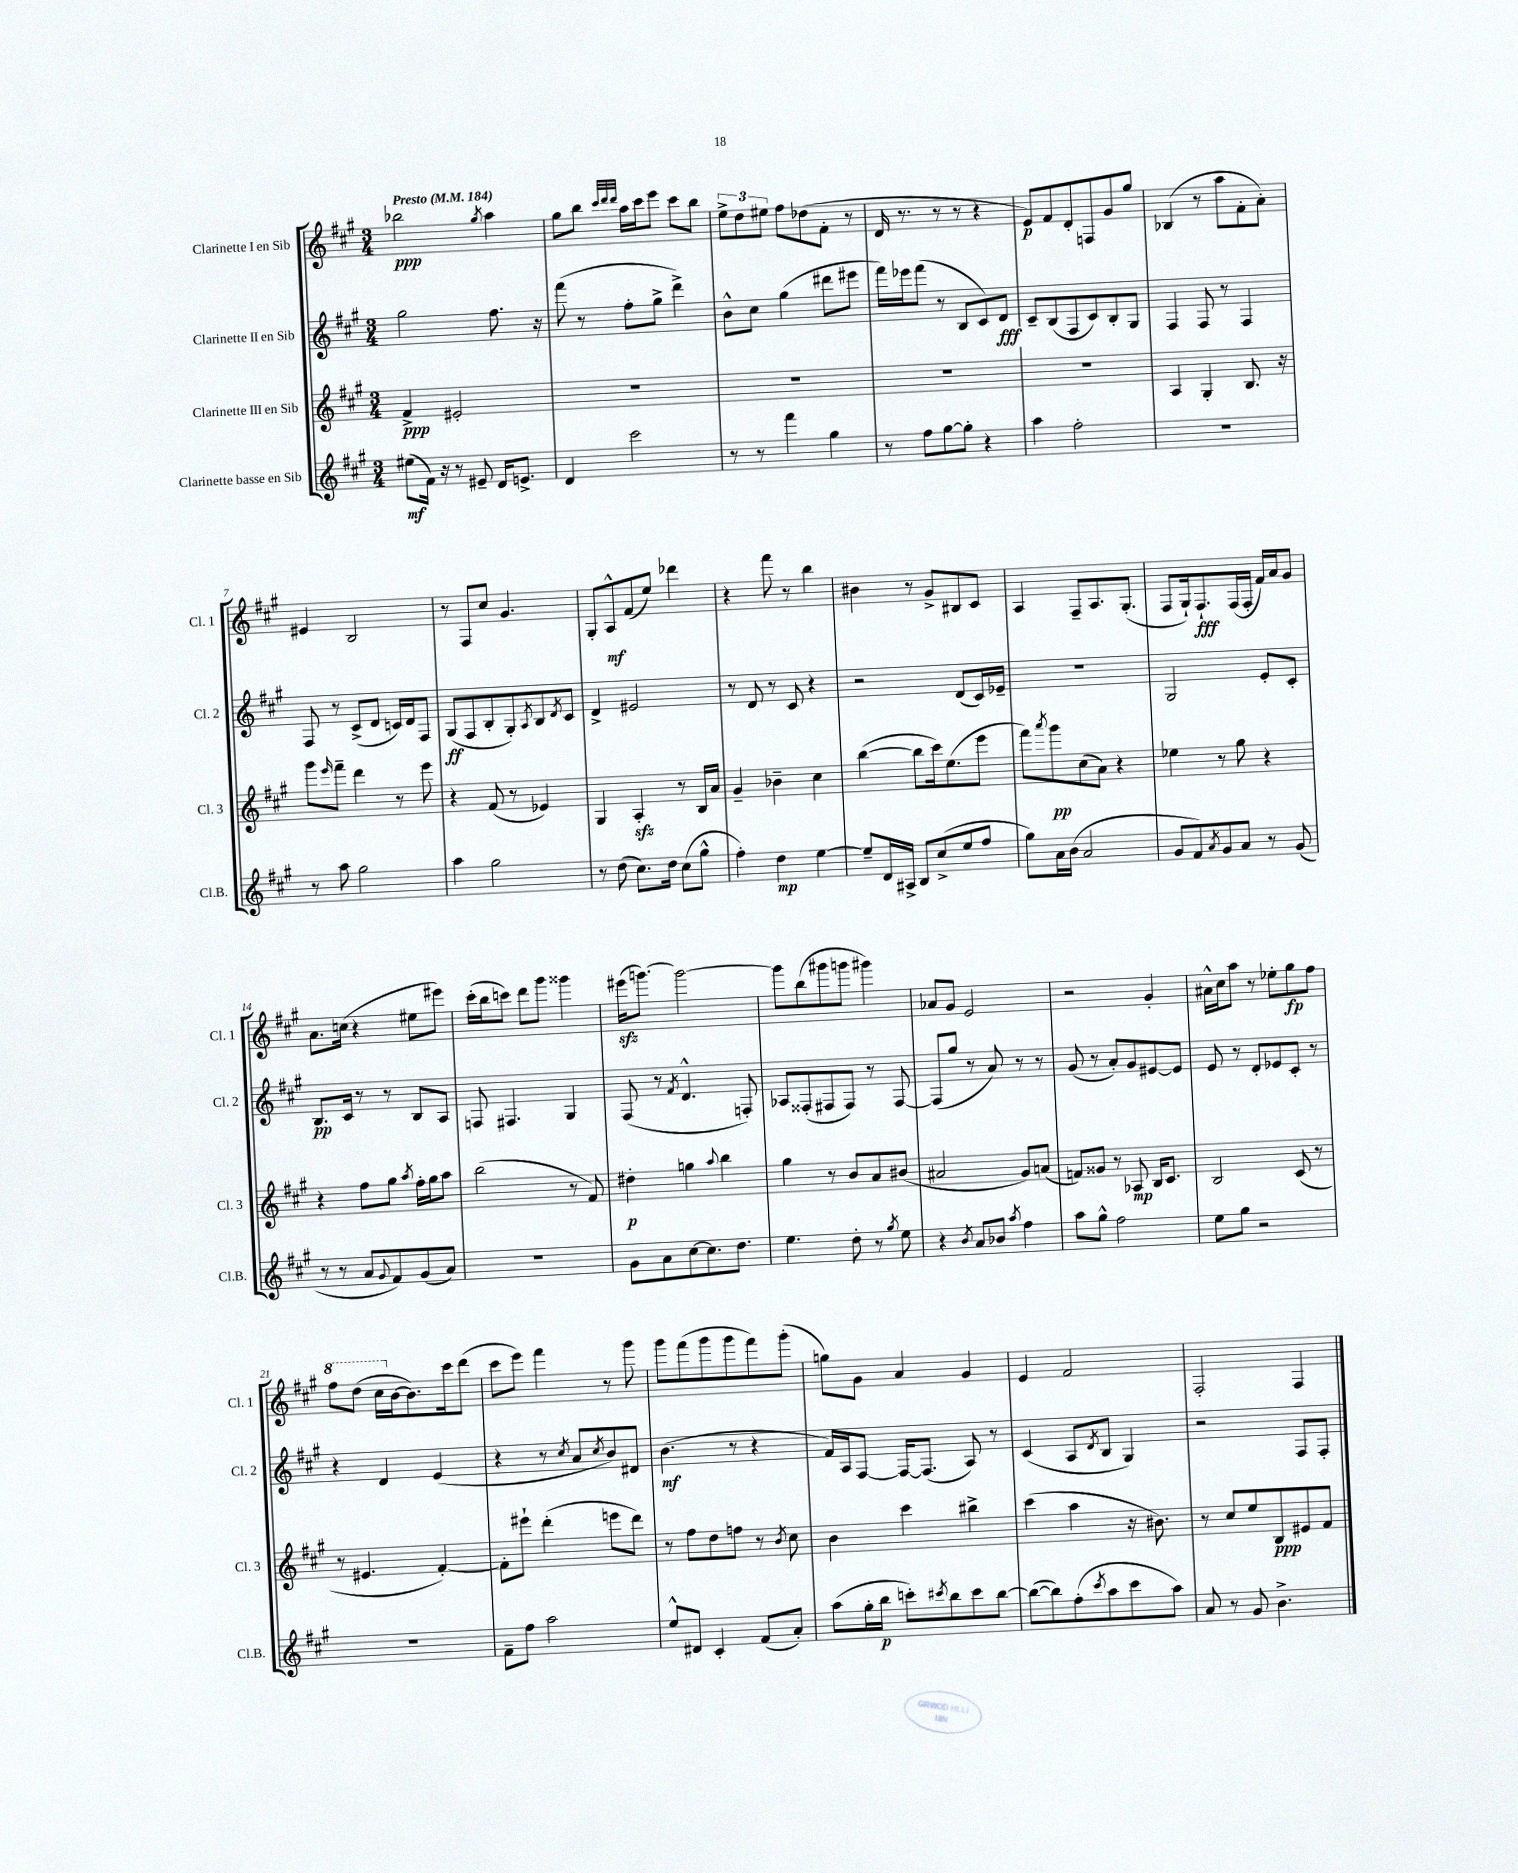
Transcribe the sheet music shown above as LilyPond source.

<<
\new StaffGroup <<
\new Staff = "s0" \with { instrumentName = "Clarinette I en Sib" shortInstrumentName = "Cl. 1" } {
    \clef treble \key a \major \numericTimeSignature \time 3/4 \tempo "Presto" 4 = 184
    bes''2\ppp \acciaccatura { gis''8 } a''4 |
    gis''8 b''8 \grace { cis'''32 d'''32 d'''32 } a''16 cis'''16 e'''8 cis'''8 b''8 |
    \tuplet 3/2 { e''8-> d''8 eis''8 } fis''8 des''8( fis'8-. r8 |
    d'16 r8. r8 r8 r4 |
    e'8\p) fis'8 d'8-. f8 gis'8 gis''8 |
    bes4( r8 a''8 fis'8-. a'8-.) |
    eis'4 b2 |
    r8 fis8 cis''8 gis'4. |
    gis8-. a8-^\mf fis'8( e''8) des'''4 |
    r4 fis'''8 r8 b''4 |
    bis'4 r8 gis'8-> bis8 cis'8 |
    a4 fis8-- a8. gis8.-.( |
    fis8 gis16-!) fis8.-!\fff fis16( fis16-. fis'16) a'16 gis'8 |
    a'8. c''16( r4 eis''8 eis'''8) |
    cis'''16-.( b''16 c'''8) d'''8 gis'''8 gisis'''4 |
    eis'''16\sfz( g'''8.~) g'''2~ |
    g'''8 b''8( gis'''8 g'''8 gis'''4) |
    aes'8 gis'8 e'2 |
    r2 gis'4-. |
    ais'16-^ cis''16 a''8 r8 ees''8-. gis''8\fp fis''8 |
    \ottava #1 fis'''8 d'''8( cis'''16 \ottava #0 b'16~ b'8.) cis'''16 d'''8( |
    cis'''8 e'''8) fis'''4 r8 gis'''8 |
    gis'''8 fis'''8( gis'''8 gis'''8 fis'''8) gis'''8-.( |
    g''8) gis'8 a'4 gis'4 |
    e'4 fis'2 |
    fis2-. fis4 \bar "|." |
}
\new Staff = "s1" \with { instrumentName = "Clarinette II en Sib" shortInstrumentName = "Cl. 2" } {
    \clef treble \key a \major \numericTimeSignature \time 3/4
    gis''2 fis''8. r16 |
    fis'''8( r8 fis''8-. gis''8-> d'''4->) |
    b'8-^ cis''8 gis''4( dis'''8 eis'''8 |
    fis'''16) ees'''16 fis'''8( r8 b8 cis'8) d'8\fff |
    cis'8-- b8( fis8 cis'8) b8-. gis8 |
    fis4 fis8 r8 fis4 |
    fis8 r8 cis'8->( d'8 c'16) d'16 fis8 |
    gis8\ff( fis8 b8-. gis8-.) \acciaccatura { a8 } b8 \acciaccatura { d'8 } cis'8 |
    d'4-> eis'2 |
    r8 d'8 r8 cis'8 r4 |
    r2 d'8( cis'16) ees'16-- |
    R2. |
    gis2 e'8-. cis'8-. |
    b8.\pp cis'16 r8 r8 b8 a8 |
    f8 fis4. gis4 |
    fis8( r8 \acciaccatura { fis'8 } d'4.-^ f8-.) |
    aes8 fisis8-.( fis8 fis8) r8 fis8~ |
    fis8( gis''8 r8 a'8) r8 r8 |
    gis'8( r8 a'8-.) gis'8 eis'8~ eis'8 |
    e'8 r8 d'8-. ees'8 cis'8-. r8 |
    r4 d'4 e'4( |
    r4 r8 \acciaccatura { cis''8 } a'8 \acciaccatura { cis''8 } b'8) dis'8 |
    b'4.\mf( r8 r4 |
    fis'16) a16 fis8~ fis16~ fis8.( a8) r8 |
    cis'4( a8 \acciaccatura { d'8 } b8 gis4) |
    r2 fis8 fis8-. \bar "|." |
}
\new Staff = "s2" \with { instrumentName = "Clarinette III en Sib" shortInstrumentName = "Cl. 3" } {
    \clef treble \key a \major \numericTimeSignature \time 3/4
    fis'4->\ppp eis'2-. |
    R2. |
    R2. |
    R2. |
    R2. |
    a4 gis4-. b8. r16 |
    gis'''8 \grace { e'''16 } fis'''8-- d'''4 r8 e'''8 |
    r4 fis'8( r8 ees'4) |
    gis4 a4-.\sfz r8 b16 a'16 |
    gis'4-- bes'4-- cis''4 |
    b''4~( b''8 cis'''16) e''8.( e'''8 |
    fis'''8) \acciaccatura { a'''8 } gis'''8\pp cis''8( a'8) r4 |
    ees''4 r8 gis''8 r4 |
    r4 fis''8 gis''8 \acciaccatura { a''8 } fis''16-. gis''16 a''8 |
    b''2( r8 fis'8) |
    dis''4-.\p g''4 \appoggiatura { a''8 } b''4 |
    gis''4 r8 b'8 a'8 bis'8( |
    ais'2 gis'8) a'8( |
    f'8) gisis'8 r8 aes8\mp b16 cis'8. |
    b2 cis'8( r8 |
    r8 eis'4. fis'4~-.) |
    fis'8-. eis'''8-! d'''4-.( e'''8 d'''8) |
    r8 fis''8 d''8 f''8 r8 \acciaccatura { b'8 } cis''8 |
    b'4 cis'''4 bis''4-> |
    cis'''4( a''4 r16 bis'8.) |
    r8 cis''8 e''8 b8\ppp eis'8 fis'8 \bar "|." |
}
\new Staff = "s3" \with { instrumentName = "Clarinette basse en Sib" shortInstrumentName = "Cl.B." } {
    \clef treble \key a \major \numericTimeSignature \time 3/4
    eis''8\mf( fis'16) r16 r8 eis'8-- d'16 e'8.-> |
    d'4 cis'''2 |
    r8 r8 fis'''4 gis''4 |
    r8 fis''8 gis''8~ gis''8-. r4 |
    a''4 fis''2-. |
    R2. |
    r8 a''8 gis''2 |
    a''4 gis''2 |
    r8 d''8( cis''8.) d''16 cis''8( gis''8-^ |
    fis''4-.) d''4\mp e''4~ |
    e''8-- d'16 ais16-> b8 cis''8->( e''8 fis''8 |
    gis''8) a'16 b'16( a'2 |
    gis'8 fis'8) \acciaccatura { a'8 } gis'8 a'8 r8 gis'8( |
    r8 r8 a'8 \appoggiatura { gis'8 } fis'8) gis'8( a'8) |
    R2. |
    gis'8 a'8 cis''8~ cis''8. d''8. |
    e''4. d''8-. r8 \acciaccatura { gis''8 } e''8 |
    r4 \acciaccatura { b'8 } a'8 bes'8 \acciaccatura { a''8 } fis''4 |
    a''8 gis''8-^ fis''2 |
    e''8 gis''8 r2 |
    R2. |
    fis'8-- fis''8 a''2 |
    e''8-^ dis'8 cis'4-. fis'8( a'8-.) |
    a''8( gis''16-. b''16\p c'''8-.) \acciaccatura { cis'''8 } b''8 cis'''8 b''8~ |
    b''8~( b''8) fis''8-.( \acciaccatura { cis'''8 } a''8 cis'''8 a''8) |
    a'8 r8 gis'8 b'4.-> \bar "|." |
}
>>
>>
